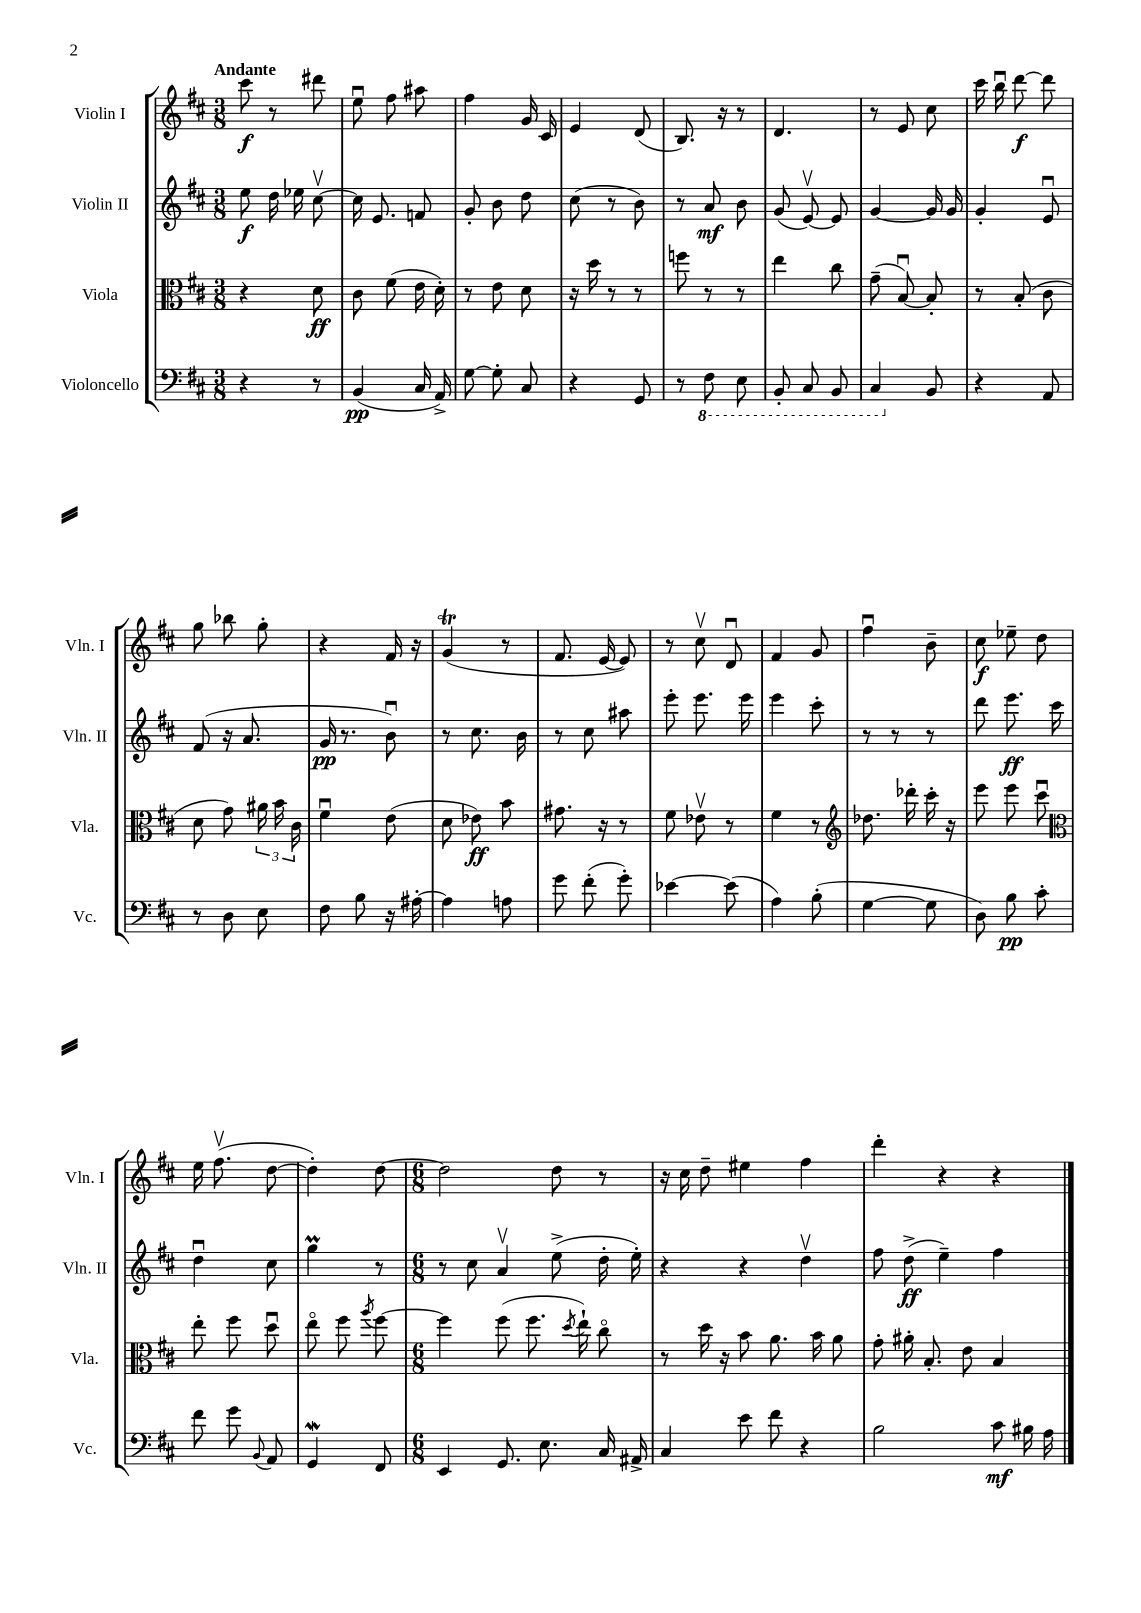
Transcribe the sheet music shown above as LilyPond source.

<<
\new StaffGroup <<
\new Staff = "s0" \with { instrumentName = "Violin I" shortInstrumentName = "Vln. I" } {
    \clef treble \key d \major \numericTimeSignature \time 3/8 \tempo "Andante"
    \autoBeamOff cis'''8\f r8 dis'''8 |
    e''8\downbow fis''8 ais''8 |
    fis''4 g'16 cis'16 |
    e'4 d'8( |
    b8.) r16 r8 |
    d'4. |
    r8 e'8 cis''8 |
    cis'''16 b''16\downbow d'''8~\f d'''8 |
    g''8 bes''8 g''8-. |
    r4 fis'16 r16 |
    g'4\trill( r8 |
    fis'8. e'16~ e'8) |
    r8 cis''8\upbow d'8\downbow |
    fis'4 g'8 |
    fis''4\downbow b'8-- |
    cis''8\f ees''8-- d''8 |
    e''16 fis''8.\upbow( d''8~ |
    d''4-.) d''8~ |
    \numericTimeSignature \time 6/8 d''2 d''8 r8 |
    r16 cis''16 d''8-- eis''4 fis''4 |
    d'''4-. r4 r4 \bar "|." |
}
\new Staff = "s1" \with { instrumentName = "Violin II" shortInstrumentName = "Vln. II" } {
    \clef treble \key d \major \numericTimeSignature \time 3/8
    \autoBeamOff e''8\f d''16 ees''16 cis''8~\upbow |
    cis''16 e'8. f'8 |
    g'8-. b'8 d''8 |
    cis''8( r8 b'8) |
    r8 a'8\mf b'8 |
    g'8( e'8~\upbow) e'8 |
    g'4~ g'16 g'16 |
    g'4-. e'8\downbow |
    fis'8( r16 a'8. |
    g'16\pp r8. b'8\downbow) |
    r8 cis''8. b'16 |
    r8 cis''8 ais''8 |
    e'''8-. e'''8. e'''16 |
    e'''4 cis'''8-. |
    r8 r8 r8 |
    d'''8 e'''8.\ff cis'''16 |
    d''4\downbow cis''8 |
    g''4\prall r8 |
    \numericTimeSignature \time 6/8 r8 cis''8 a'4\upbow e''8->( d''16-. e''16-.) |
    r4 r4 d''4\upbow |
    fis''8 d''8->\ff( e''4--) fis''4 \bar "|." |
}
\new Staff = "s2" \with { instrumentName = "Viola" shortInstrumentName = "Vla." } {
    \clef alto \key d \major \numericTimeSignature \time 3/8
    \autoBeamOff r4 d'8\ff |
    cis'8 fis'8( e'16 d'16-.) |
    r8 e'8 d'8 |
    r16 d''16 r8 r8 |
    f''8 r8 r8 |
    e''4 cis''8 |
    g'8--( b8~\downbow) b8-. |
    r8 b8-.( cis'8 |
    d'8 g'8) \tuplet 3/2 { ais'16 b'16 cis'16 } |
    fis'4\downbow e'8( |
    d'8 ees'8\ff) b'8 |
    gis'8. r16 r8 |
    fis'8 ees'8\upbow r8 |
    fis'4 r8 |
    \clef treble des''8. des'''16-. cis'''16-. r16 |
    e'''8 e'''8 cis'''8\downbow |
    \clef alto e''8-. fis''8 d''8\downbow |
    e''8\flageolet fis''8 \acciaccatura { a''8 } fis''8~ |
    \numericTimeSignature \time 6/8 fis''4 fis''8( fis''8. \acciaccatura { d''8 } e''16-!) cis''8\flageolet |
    r8 d''16 r16 b'8 a'8. b'16 a'8 |
    g'8-. ais'16-. b8.-. e'8 b4 \bar "|." |
}
\new Staff = "s3" \with { instrumentName = "Violoncello" shortInstrumentName = "Vc." } {
    \clef bass \key d \major \numericTimeSignature \time 3/8
    \autoBeamOff r4 r8 |
    b,4\pp( cis16 a,16->) |
    g8~ g8-. cis8 |
    r4 g,8 |
    r8 \ottava #-1 fis,8 e,8 |
    b,,8-. cis,8 b,,8 |
    cis,4 \ottava #0 b,8 |
    r4 a,8 |
    r8 d8 e8 |
    fis8 b8 r16 ais16~-. |
    ais4 a8 |
    g'8 fis'8-.( g'8-.) |
    ees'4~ ees'8( |
    a4) b8-.( |
    g4~ g8 |
    d8) b8\pp cis'8-. |
    fis'8 g'8 \appoggiatura { b,8 } a,8 |
    g,4\mordent fis,8 |
    \numericTimeSignature \time 6/8 e,4 g,8. e8. cis16 ais,16-> |
    cis4 e'8 fis'8 r4 |
    b2 cis'8\mf bis16 a16 \bar "|." |
}
>>
>>
\layout { \context { \Score \remove "Bar_number_engraver" } }
